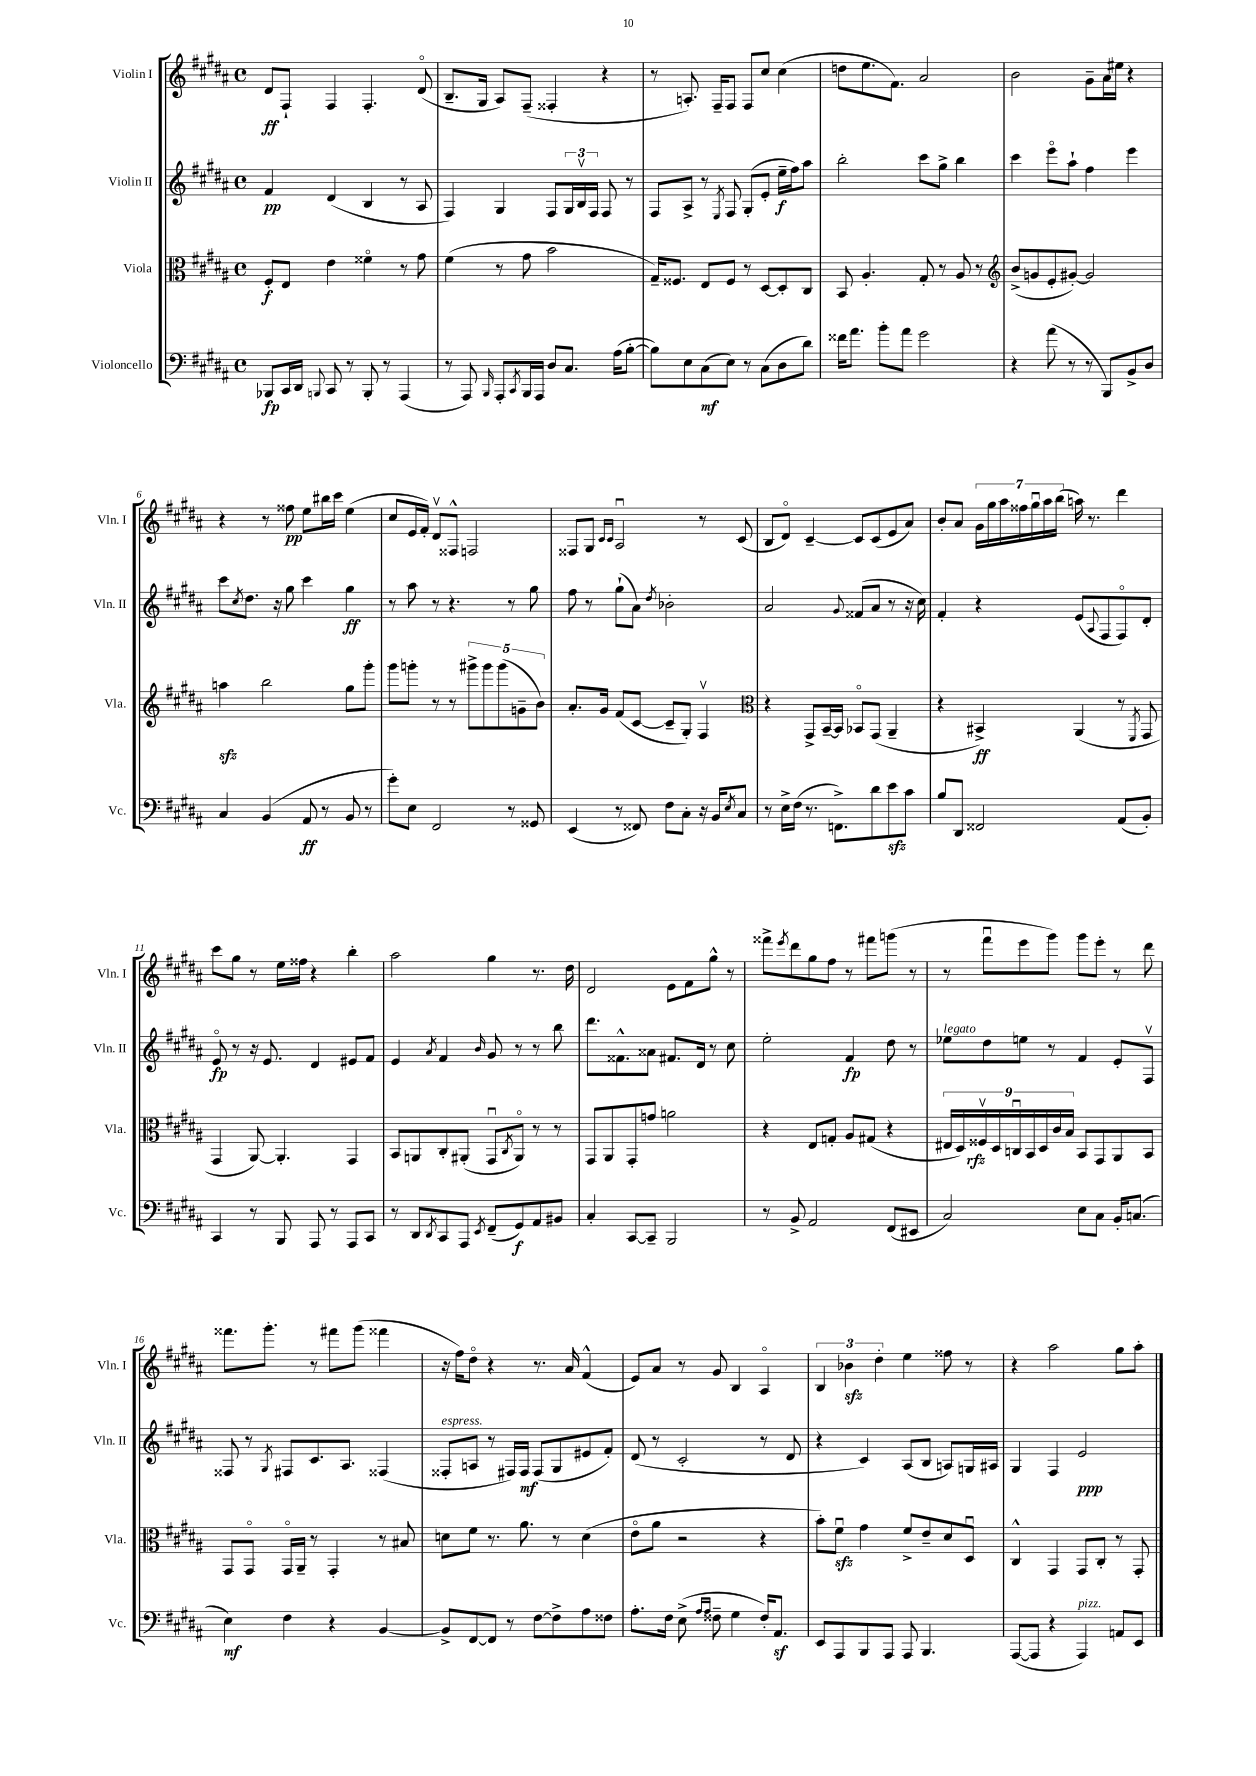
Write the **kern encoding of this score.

**kern	**dynam	**kern	**dynam	**kern	**dynam	**kern	**dynam
*part4	*part4	*part3	*part3	*part2	*part2	*part1	*part1
*staff4	*staff4	*staff3	*staff3	*staff2	*staff2	*staff1	*staff1
*I"Violoncello	*	*I"Viola	*	*I"Violin II	*	*I"Violin I	*
*I'Vc.	*	*I'Vla.	*	*I'Vln. II	*	*I'Vln. I	*
*clefF4	*	*clefC3	*	*clefG2	*	*clefG2	*
*k[f#c#g#d#a#]	*	*k[f#c#g#d#a#]	*	*k[f#c#g#d#a#]	*	*k[f#c#g#d#a#]	*
*M4/4	*	*M4/4	*	*M4/4	*	*M4/4	*
*met(c)	*	*met(c)	*	*met(c)	*	*met(c)	*
=1	=1	=1	=1	=1	=1	=1	=1
8BBB-X/L	fp	8F#'/L	f	4f#/	pp	8d#/L	ff
16CC#/L	.	8E/J	.	.	.	8F#`/J	.
16DD#/JJ	.	.	.	.	.	.	.
8qqBBBn/	.	.	.	.	.	.	.
8CC#/	.	4e\	.	(4d#/	.	4F#/	.
8r	.	.	.	.	.	.	.
8BBB'/	.	4f##X\	.	4B/	.	4.F#'/	.
8r	.	.	.	.	.	.	.
(4AAA#/	.	8r	.	8r	.	.	.
.	.	8g#\	.	8A#/	.	(8d#/	.
=2	=2	=2	=2	=2	=2	=2	=2
8r	.	(4f#\	.	4F#/)	.	8.B~/L	.
8AAA#/)	.	.	.	.	.	.	.
.	.	.	.	.	.	16G#/Jk	.
16qqBBB/	.	.	.	.	.	.	.
8AAA#'/L	.	8r	.	4G#/	.	8A#/L)	.
8qCC#/	.	.	.	.	.	.	.
16BBB/L	.	8g#\	.	.	.	(8F#~/J	.
16AAA#/JJ	.	.	.	.	.	.	.
8D#/L	.	2b\	.	8F#/L	.	4F##X'/	.
8.C#/J	.	.	.	24G#/L	.	.	.
.	.	.	.	24Bv/	.	.	.
.	.	.	.	24F#/JJ	.	.	.
.	.	.	.	8F#/	.	4r	.
(16A#\KL	.	.	.	.	.	.	.
[8B'\J	.	.	.	8r	.	.	.
=3	=3	=3	=3	=3	=3	=3	=3
8B\L])	.	16G#~/KL)	.	8F#/L	.	8r	.
.	.	8.F##X/J	.	.	.	.	.
8E\	.	.	.	8A#^/J	.	8.An'/)	.
(8C#\	mf	8E/L	.	8r	.	.	.
.	.	.	.	.	.	16F#~/KL	.
.	.	.	.	8qE/	.	.	.
8E\J)	.	8F##/J	.	8F#/	.	8F#/J	.
8r	.	8r	.	(8G#'/L	.	8F#/L	.
(8C#\L	.	[8D#/L	.	8e'/J	.	8cc#/J	.
8D#\	.	8D#'/]	.	16ee~\LL	f	(4cc#\	.
.	.	.	.	16ff#\J)	.	.	.
8d#\J)	.	8C#/J	.	8aa#\J	.	.	.
=4	=4	=4	=4	=4	=4	=4	=4
16f##X\KL	.	8BB/	.	2bb'\	.	8ddn\L	.
8.a#\J	.	.	.	.	.	.	.
.	.	4.A#'/	.	.	.	8.ee\	.
8b'\L	.	.	.	.	.	.	.
.	.	.	.	.	.	8.f#\J)	.
8a#\J	.	.	.	.	.	.	.
2g#\	.	8G#'/	.	8ccc#\L	.	2a#/	.
.	.	8r	.	8gg#^\J	.	.	.
.	.	8A#/	.	4bb\	.	.	.
.	.	8r	.	.	.	.	.
=5	=5	=5	=5	=5	=5	=5	=5
*	*	*clefG2	*	*	*	*	*
4r	.	(8b^/L	.	4ccc#\	.	2b\	.
.	.	8gn/	.	.	.	.	.
(8a#\	.	8e'/	.	8eee\L	.	.	.
8r	.	[8g#X'/J)	.	8aa#`\J	.	.	.
8r	.	2g#/]	.	4ff#\	.	8g#~\L	.
8BBB/L)	.	.	.	.	.	16a#\L	.
.	.	.	.	.	.	16ee#X\JJ	.
8BB^/	.	.	.	4eee\	.	4r	.
8D#/J	.	.	.	.	.	.	.
!!LO:LB:g=z
=6	=6	=6	=6	=6	=6	=6	=6
4C#/	.	4aanzz\	.	8ccc#\L	.	4r	.
.	.	.	.	8qcc#/	.	.	.
.	.	.	.	8.dd#\J	.	.	.
(4BB/	.	2bb\	.	.	.	8r	.
.	.	.	.	16r	.	.	.
.	.	.	.	8gg#\	.	8ff##X\	pp
8AA#/	ff	.	.	4ccc#\	.	8ee\L	.
8r	.	.	.	.	.	16bb#X\L	.
.	.	.	.	.	.	16ccc#\JJ	.
8BB/	.	8gg#\L	.	4gg#\	ff	(4ee\	.
8r	.	8ggg#'\J	.	.	.	.	.
=7	=7	=7	=7	=7	=7	=7	=7
8g#'\L)	.	8ggg#\L	.	8r	.	8cc#/L	.
8E\J	.	8gggn'\J	.	8aa#\	.	16e/L	.
.	.	.	.	.	.	16f#'/JJ)	.
2FF#/	.	8r	.	8r	.	8d#v/L	.
.	.	8r	.	4.r	.	8F##X^^/J	.
.	.	10ggg#X^\L	.	.	.	2Fn/	.
.	.	10ggg#\	.	.	.	.	.
.	.	(10ggg#\	.	.	.	.	.
8r	.	.	.	8r	.	.	.
.	.	10gn~\	.	.	.	.	.
8GG##X/	.	.	.	8gg#\	.	.	.
.	.	10b\J)	.	.	.	.	.
=8	=8	=8	=8	=8	=8	=8	=8
(4EE/	.	8.a#'/L	.	8ff#\	.	8F##X/L	.
.	.	.	.	8r	.	8G#/J	.
.	.	16g#/Jk	.	.	.	.	.
.	.	.	.	.	.	16qqc#/LL	.
.	.	.	.	.	.	16qqc#/JJ	.
8r	.	(8f#/L	.	(8gg#`\L	.	2A#u/	.
8FF##X/)	.	[8c#/J	.	8a#\J)	.	.	.
.	.	.	.	8qdd#/	.	.	.
8F#\L	.	8c#~/L]	.	2b-X'\	.	.	.
8C#'\J	.	8G#'/J)	.	.	.	.	.
16r	.	4F#v/	.	.	.	8r	.
16BB/KL	.	.	.	.	.	.	.
8qE/	.	.	.	.	.	.	.
8C#/J	.	.	.	.	.	(8c#/	.
=9	=9	=9	=9	=9	=9	=9	=9
*	*	*clefC3	*	*	*	*	*
8r	.	4r	.	2a#/	.	8B/L	.
16E^\LL	.	.	.	.	.	8d#/J)	.
(16F#\JJ	.	.	.	.	.	.	.
8.r	.	8GG#^/L	.	.	.	[4c#~/	.
.	.	[16BB~/L	.	.	.	.	.
8.FFn^\L)	.	16BB/JJ]	.	.	.	.	.
.	.	.	.	8qqg#/	.	.	.
.	.	8BB-X/L	.	(8f##X/L	.	8c#/L]	.
8d#\	.	(8GG#/J	.	8a#/J	.	(8c#/	.
8ezz\	.	4AA#~/	.	8r	.	8e/	.
8c#\J	.	.	.	16r	.	8a#/J)	.
.	.	.	.	16cc#\)	.	.	.
=10	=10	=10	=10	=10	=10	=10	=10
8B/L	.	4r	.	4f#'/	.	8b'/L	.
8DD#/J	.	.	.	.	.	8a#/J	.
2FF##X/	.	4BB#X^/)	ff	4r	.	28g#\LL	.
.	.	.	.	.	.	28gg#\	.
.	.	.	.	.	.	28aa#\	.
.	.	.	.	.	.	28ff##X\	.
.	.	.	.	.	.	28gg#u\	.
.	.	.	.	.	.	28aa#\	.
.	.	.	.	.	.	(28bb\JJ	.
.	.	(4AA#/	.	(8e/L	.	16aan\)	.
.	.	.	.	.	.	8.r	.
.	.	.	.	8qqA#/	.	.	.
.	.	.	.	8F#/	.	.	.
(8AA#/L	.	8r	.	8F#/)	.	4ddd#\	.
.	.	8qFF#/	.	.	.	.	.
8BB'/J)	.	8GG#/	.	8d#'/J	.	.	.
!!LO:LB:g=z
=11	=11	=11	=11	=11	=11	=11	=11
4CC#/	.	4GG#/	.	8e/	fp	8ccc#\L	.
.	.	.	.	8r	.	8gg#\J	.
8r	.	[8AA#/)	.	16r	.	8r	.
.	.	.	.	8.e/	.	.	.
8BBB/	.	4.AA#'/]	.	.	.	16ee\LL	.
.	.	.	.	.	.	16ff##X\JJ	.
8AAA#/	.	.	.	4d#/	.	4r	.
8r	.	.	.	.	.	.	.
8AAA#/L	.	4GG#/	.	8e#X/L	.	4bb'\	.
8CC#/J	.	.	.	8f#/J	.	.	.
=12	=12	=12	=12	=12	=12	=12	=12
8r	.	8BB/L	.	4e/	.	2aa#\	.
8DD#/L	.	8AAn/	.	.	.	.	.
8qDD#/	.	.	.	8qa#/	.	.	.
8CC#/	.	8C#'/	.	4f#/	.	.	.
8AAA#/J	.	(8AA#X'/J	.	.	.	.	.
8qEE/	.	.	.	16qqb/	.	.	.
(8FF#~/L	.	8GG#u/L	.	8g#/	.	4gg#\	.
.	.	8qC#/	.	.	.	.	.
8GG#/)	f	8AA#/J)	.	8r	.	.	.
8AA#/	.	8r	.	8r	.	8.r	.
8BB#X/J	.	8r	.	8bb\	.	.	.
.	.	.	.	.	.	16dd#\	.
=13	=13	=13	=13	=13	=13	=13	=13
4C#'/	.	8GG#/L	.	8.ddd#\L	.	2d#/	.
.	.	8AA#/	.	.	.	.	.
.	.	.	.	8.f##X^^\	.	.	.
[8CC#/L	.	8GG#'/	.	.	.	.	.
8CC#~/J]	.	8gn/J	.	8a##X\J	.	.	.
2BBB/	.	2an\	.	8.f#X/L	.	8e\L	.
.	.	.	.	.	.	8f#\	.
.	.	.	.	16d#/Jk	.	.	.
.	.	.	.	8r	.	8gg#^^\J	.
.	.	.	.	8cc#\	.	8r	.
=14	=14	=14	=14	=14	=14	=14	=14
8r	.	4r	.	2ee'\	.	8fff##X^\L	.
.	.	.	.	.	.	8qeee/	.
8BB^/	.	.	.	.	.	8ddd#\	.
2AA#/	.	8E/L	.	.	.	8gg#\	.
.	.	8Gn'/J	.	.	.	8ff#\J	.
.	.	8A#/L	.	4f#/	fp	8r	.
.	.	(8G#X/J	.	.	.	8fff#X\L	.
(8FF#/L	.	4r	.	8dd#\	.	(8gggn\J	.
8EE#X/J	.	.	.	8r	.	8r	.
=15	=15	=15	=15	=15	=15	=15	=15
!	!	!	!	!LO:TX:a:i:t=legato	!	!	!
2C#/)	.	18E#X/LL	.	8ee-X\L	.	8r	.
.	.	18D#/)	.	.	.	.	.
.	.	18F##Xv/	rfz	.	.	.	.
.	.	.	.	8dd#\	.	8fff#u\L	.
.	.	18D#/	.	.	.	.	.
.	.	18Cnu/	.	.	.	.	.
.	.	.	.	8een\J	.	8eee\	.
.	.	18BB/	.	.	.	.	.
.	.	18D#/	.	.	.	.	.
.	.	.	.	8r	.	8ggg#\J)	.
.	.	18c#/	.	.	.	.	.
.	.	18B/JJ	.	.	.	.	.
8E\L	.	8BB/L	.	4f#/	.	8ggg#\L	.
8C#\J	.	8GG#/	.	.	.	8eee'\J	.
16BB'/KL	.	8AA#/	.	8e'/L	.	8r	.
(8.Cn/J	.	.	.	.	.	.	.
.	.	8BB/J	.	8F#v/J	.	8ddd#\	.
!!LO:LB:g=z
=16	=16	=16	=16	=16	=16	=16	=16
4E\)	mf	8GG#/L	.	8F##X/	.	8.fff##X\L	.
.	.	8GG#/J	.	8r	.	.	.
.	.	.	.	.	.	8.ggg#'\J	.
.	.	.	.	8qG#/	.	.	.
4F#\	.	16GG#/LL	.	8F#X/L	.	.	.
.	.	16AA#~/JJ	.	.	.	.	.
.	.	8r	.	8.c#/	.	8r	.
4r	.	4GG#'/	.	.	.	8fff#X\L	.
.	.	.	.	8.A#/J	.	.	.
.	.	.	.	.	.	(8ggg#\J	.
[4BB/	.	8r	.	(4F##X/	.	4fff##X\	.
.	.	8B#X/	.	.	.	.	.
=17	=17	=17	=17	=17	=17	=17	=17
!	!	!	!	!LO:TX:a:i:t=espress.	!	!	!
8BB^/L]	.	8dn\L	.	8F##X'/L	.	16r	.
.	.	.	.	.	.	16ff#\KL)	.
[8FF#/	.	8f#\J	.	8An/J	.	8dd#\J	.
8FF#/J]	.	8.r	.	8r	.	4r	.
8r	.	.	.	16F#X/LL)	.	.	.
.	.	8.a#\	.	16F#/JJ	mf	.	.
[8F#\L	.	.	.	(8F#/L	.	8.r	.
8F#^\]	.	8r	.	8G#/	.	.	.
.	.	.	.	.	.	16a#/	.
8A#\	.	(4d\	.	8e#X/	.	(4f#^^/	.
8F##X\J	.	.	.	8f#'/J)	.	.	.
=18	=18	=18	=18	=18	=18	=18	=18
8.A#'\L	.	8e\L	.	(8d#/	.	8e/L)	.
.	.	8a#\J	.	8r	.	8a#/J	.
16F#\Jk	.	.	.	.	.	.	.
(8E^\	.	2r	.	2c#'/	.	8r	.
16qqA#/LL	.	.	.	.	.	.	.
16qqA#/JJ	.	.	.	.	.	.	.
8F##X~\	.	.	.	.	.	8g#/	.
4G#\	.	.	.	.	.	4B/	.
16F##'/KL)	.	4r	.	8r	.	4A#/	.
8.AA#z/J	.	.	.	.	.	.	.
.	.	.	.	8d#/	.	.	.
=19	=19	=19	=19	=19	=19	=19	=19
8EE/L	.	8b'\L)	.	4r	.	6B/	.
8AAA#/	.	8f#zzu\J	.	.	.	.	.
.	.	.	.	.	.	6b-Xzz\	.
8BBB/	.	4g#\	.	4c#/)	.	.	.
.	.	.	.	.	.	6dd#'\	.
8AAA#/J	.	.	.	.	.	.	.
8AAA#/	.	8f#^/L	.	(8A#/L	.	4ee\	.
4.BBB/	.	8e~/	.	8B/J	.	.	.
.	.	8d#/	.	8An/L)	.	8ff##X\	.
.	.	8D#u/J	.	16Gn/L	.	8r	.
.	.	.	.	16A#X/JJ	.	.	.
=20	=20	=20	=20	=20	=20	=20	=20
([8AAA#/L	.	4C#^^/	.	4G#/	.	4r	.
8AAA#/J]	.	.	.	.	.	.	.
4r	.	4GG#/	.	4F#/	.	2aa#\	.
!LO:TX:a:i:t=pizz.	!	!	!	!	!	!	!
4AAA#/)	.	8GG#/L	.	2e/	ppp	.	.
.	.	8C#'/J	.	.	.	.	.
8AAn/L	.	8r	.	.	.	8gg#\L	.
8EE/J	.	8GG#'/	.	.	.	8aa#'\J	.
==	==	==	==	==	==	==	==
*-	*-	*-	*-	*-	*-	*-	*-
